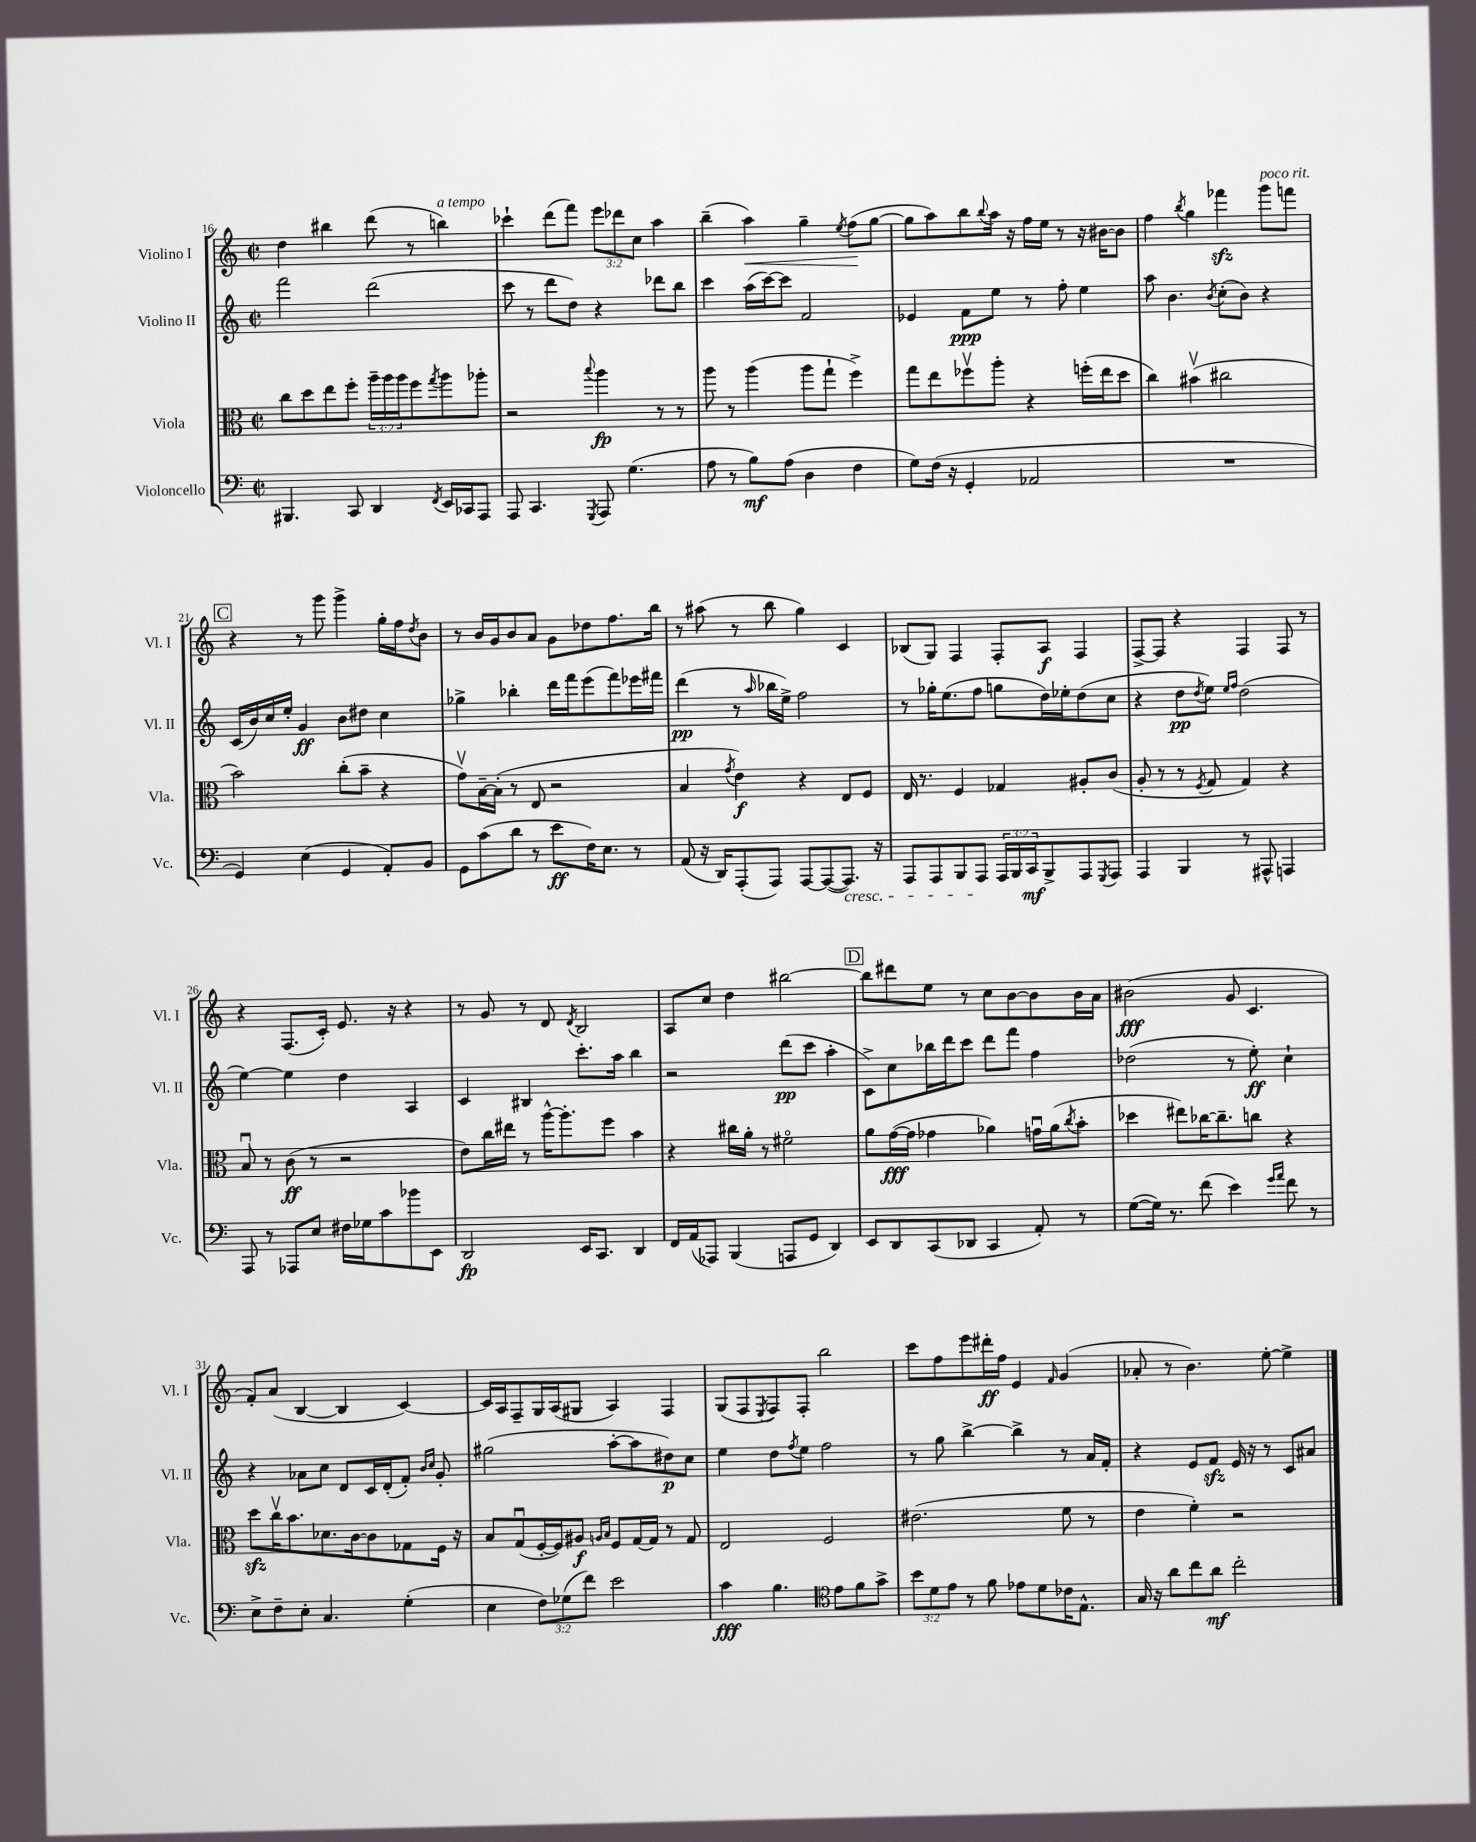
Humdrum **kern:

**kern	**kern	**kern	**kern
*staff4	*staff3	*staff2	*staff1
*clefF4	*clefC3	*clefG2	*clefG2
*k[]	*k[]	*k[]	*k[]
*M2/2	*M2/2	*M2/2	*M2/2
*met(c|)	*met(c|)	*met(c|)	*met(c|)
4.BBB#	8cc	2fff	4dd
.	8dd	.	.
.	8ee	.	4bb#
8CC	8ff'	.	.
4DD	24aa~	(2ddd	(8ddd
.	24aa	.	.
.	24aa	.	.
.	8ff	.	8r
8qFF	8qgg	.	.
16EE	8aa	.	4bb)
16CC-	.	.	.
8AAA	8aa-'	.	.
=	=	=	=
8AAA	2r	8ccc	4ccc-`
4.CC	.	8r	.
.	.	8ddd	(8ddd
.	.	8dd)	8fff)
8qGGG	8qqbb	.	.
8AAA	4aa	4r	12eee
.	.	.	12ddd-
(4.G	.	.	.
.	.	.	12cc
.	8r	8ddd-	4aa
.	8r	8bb	.
=	=	=	=
8A	8aa	4ccc	(4bb~
8r	8r	.	.
8B)	(4aa	(16aa	4aa)
.	.	[16ccc)	.
(8A	.	8ccc]	.
4D	8aa	2f	4gg~
.	8gg`	.	.
.	.	.	8qee
4F	4ff^)	.	(8ff
.	.	.	[8gg
=	=	=	=
8G)	8gg	4e-	8gg]
(16F	8ee	.	8aa)
16r	.	.	.
4GG'	8ff-v	8f	8bb
.	.	.	8qqbb
.	8aa'	8ee	16aa
.	.	.	16r
2AA-	4r	8r	16ff
.	.	.	16ee
.	.	8ff'	8r
.	(16ff'	4ee	16r
.	16ee	.	[16b#
.	8dd	.	8b#]
=	=	=	=
1r	4cc)	8aa	4ff
.	.	4.b	.
.	.	.	8qbb
.	(4b#v	.	4gg
.	.	8qb	.
.	2cc#	(8cc'	4fff-
.	.	8b)	.
.	.	4r	8ggg
.	.	.	8fff
=	=	=	=
4GG)	2b)	(16c	4r
.	.	16b)	.
.	.	16cc	.
.	.	16ee'	.
(4E	.	4g	8r
.	.	.	8ggg
4GG	(8cc'	8b	4ggg^
.	8b~	8dd#	.
8AA')	4r	4cc	16gg'
.	.	.	16ff
.	.	.	8qdd
8BB	.	.	8b
=	=	=	=
8GG	8gv)	4gg-^	8r
(8c	[16B~	.	16b
.	(16B']	.	16g
8d	8r	4bb-'	8b
8r	8E	.	8a
8e	2r	16ddd	8g
.	.	16fff	.
16F)	.	(8eee	8dd-
8.E	.	.	.
.	.	8fff)	8.ff
8r	.	16eee-	.
.	.	16fff#	16bb
=	=	=	=
(8AA	4B	(4ddd	8r
16r	.	.	(8aa#
16DD)	.	.	.
.	8qg	.	.
(8AAA'	4e)	8r	8r
.	.	16qqaa	.
8AAA)	.	16bb-	8bb
.	.	16ee^)	.
[8AAA	4r	2ff	4gg)
(8AAA_	.	.	.
8.AAA])	8E	.	4c
.	8F	.	.
16r	.	.	.
=	=	=	=
8AAA	16E	8r	(8B-
.	8.r	.	.
8AAA	.	16gg-'	8G)
.	.	(8.ee	.
8BBB	4F	.	4F
8AAA	.	8ff	.
24AAA	4G-	8gg	8F'
24BBB	.	.	.
24CC	.	.	.
8BBB^	.	16dd)	8A
.	.	16ee-'	.
8AAA	8A#'	(8dd	4F
8qGGG	.	.	.
8AAA	(8c	8cc	.
=	=	=	=
4AAA	8A'	4r	[8F^
.	8r	.	8F]
4BBB	8r	8dd	4r
.	8qF	8qdd	.
.	8G	8ee)	.
.	.	16qqee	.
.	.	16qqff	.
8r	4G)	(2dd	4F
8AAA#^^	.	.	.
4AAA	4r	.	8F
.	.	.	8r
=	=	=	=
8AAA	8Bu	[4ee)	4r
8r	8r	.	.
8AAA-	(8c	4ee]	(8.F
8E	8r	.	.
.	.	.	16c')
16F#	2r	4dd	8.e
16G-	.	.	.
8c	.	.	.
.	.	.	16r
8b-	.	4A	4r
8EE	.	.	.
=	=	=	=
2DD	8e)	4c	8r
.	16cc	.	8g
.	16ee#	.	.
.	8r	4B#	8r
.	[16aa^^	.	8d
.	8.aa']	.	.
.	.	.	8qd
16EE	.	8.ccc'	2B
8.CC	.	.	.
.	8ff	.	.
.	.	16aa	.
4DD	4b	4bb	.
=	=	=	=
16FF	4r	2r	8A
(16AA	.	.	.
8AAA-)	.	.	8cc
(4BBB	16cc#	.	4dd
.	16a'	.	.
.	8r	.	.
8AAA	2f#o	(8ddd	[2bb#
8GG	.	8ccc	.
4DD)	.	4aa'	.
=	=	=	=
8EE	8a	8c^)	8bb#]
8DD	([16g	8cc	8ddd#
.	16g]	.	.
(8CC	4g-	16bb-	8ee
.	.	16ddd	.
8DD-	.	8ccc	8r
4CC	4a-)	8ddd	8cc
.	.	8fff	[8b
8AA')	16gu	4ff	8b]
.	(16a-	.	.
.	8qcc	.	.
8r	8b'	.	16b
.	.	.	16a
=	=	=	=
([8G	4dd-	(2dd-	(2b#
16G])	.	.	.
8.r	.	.	.
.	8ee#)	.	.
(8f	[16cc-	.	.
.	8.cc-~]	.	.
4e)	.	8r	8g
.	8cc	8ee')	4.c
16qqg	.	.	.
16qqa	.	.	.
8f	4r	4cc`	.
8r	.	.	.
=	=	=	=
8E^	8dd	4r	8f')
8F~	16ccv	.	(8a
.	8.b	.	.
8E'	.	8a-	[4B
4.C	8.d-	8cc	.
.	.	8d	4B]
.	[16c	.	.
.	8c]	16c	.
.	.	(16d'	.
(4G'	8G-	8f')	[4c)
.	.	16qqb	.
.	.	16qqcc	.
.	16F	8g'	.
.	16r	.	.
=	=	=	=
4E	8B	(2gg#	16c]
.	.	.	16A
.	(8Gu	.	8F~
12F)	[16F'	.	16G
.	16F])	.	(16A
(12G-	.	.	.
.	8A#	.	8G#
12f)	.	.	.
.	16qqA	.	.
.	16qqB	.	.
2e	8F	[8aa'	4A)
.	[16G	8aa]	.
.	16G]	.	.
.	8r	8dd#)	4F
.	8G	8cc	.
=	=	=	=
4c	2E	4ee	(8G
.	.	.	8F
.	.	.	8qE
4.B	.	8dd	8F)
.	.	8qff	.
.	.	8ee	8F'
.	2F	2ff	2bb
*clefC4	*	*	*
8e	.	.	.
8f	.	.	.
8g^	.	.	.
=	=	=	=
12b	(2.e#	8r	8ccc
12d	.	.	.
.	.	8gg	8ff
12e	.	.	.
8r	.	[4bb^	8eee
8f	.	.	16ddd#'
.	.	.	16ff
8e-	.	4bb^]	4e
8d	.	.	.
.	.	.	16qqf
16c-	8f	8r	(4g
8.E^^	.	.	.
.	8r	16a	.
.	.	16f'	.
=	=	=	=
16G	4e	4r	8a-'
16r	.	.	.
8a	.	.	8r
8cc	4f')	8e	4.b)
8a	.	8f	.
2cc'	2r	16e	.
.	.	16r	.
.	.	8r	[8ee'
.	.	8c	4ee^]
.	.	8a#	.
==	==	==	==
*-	*-	*-	*-
